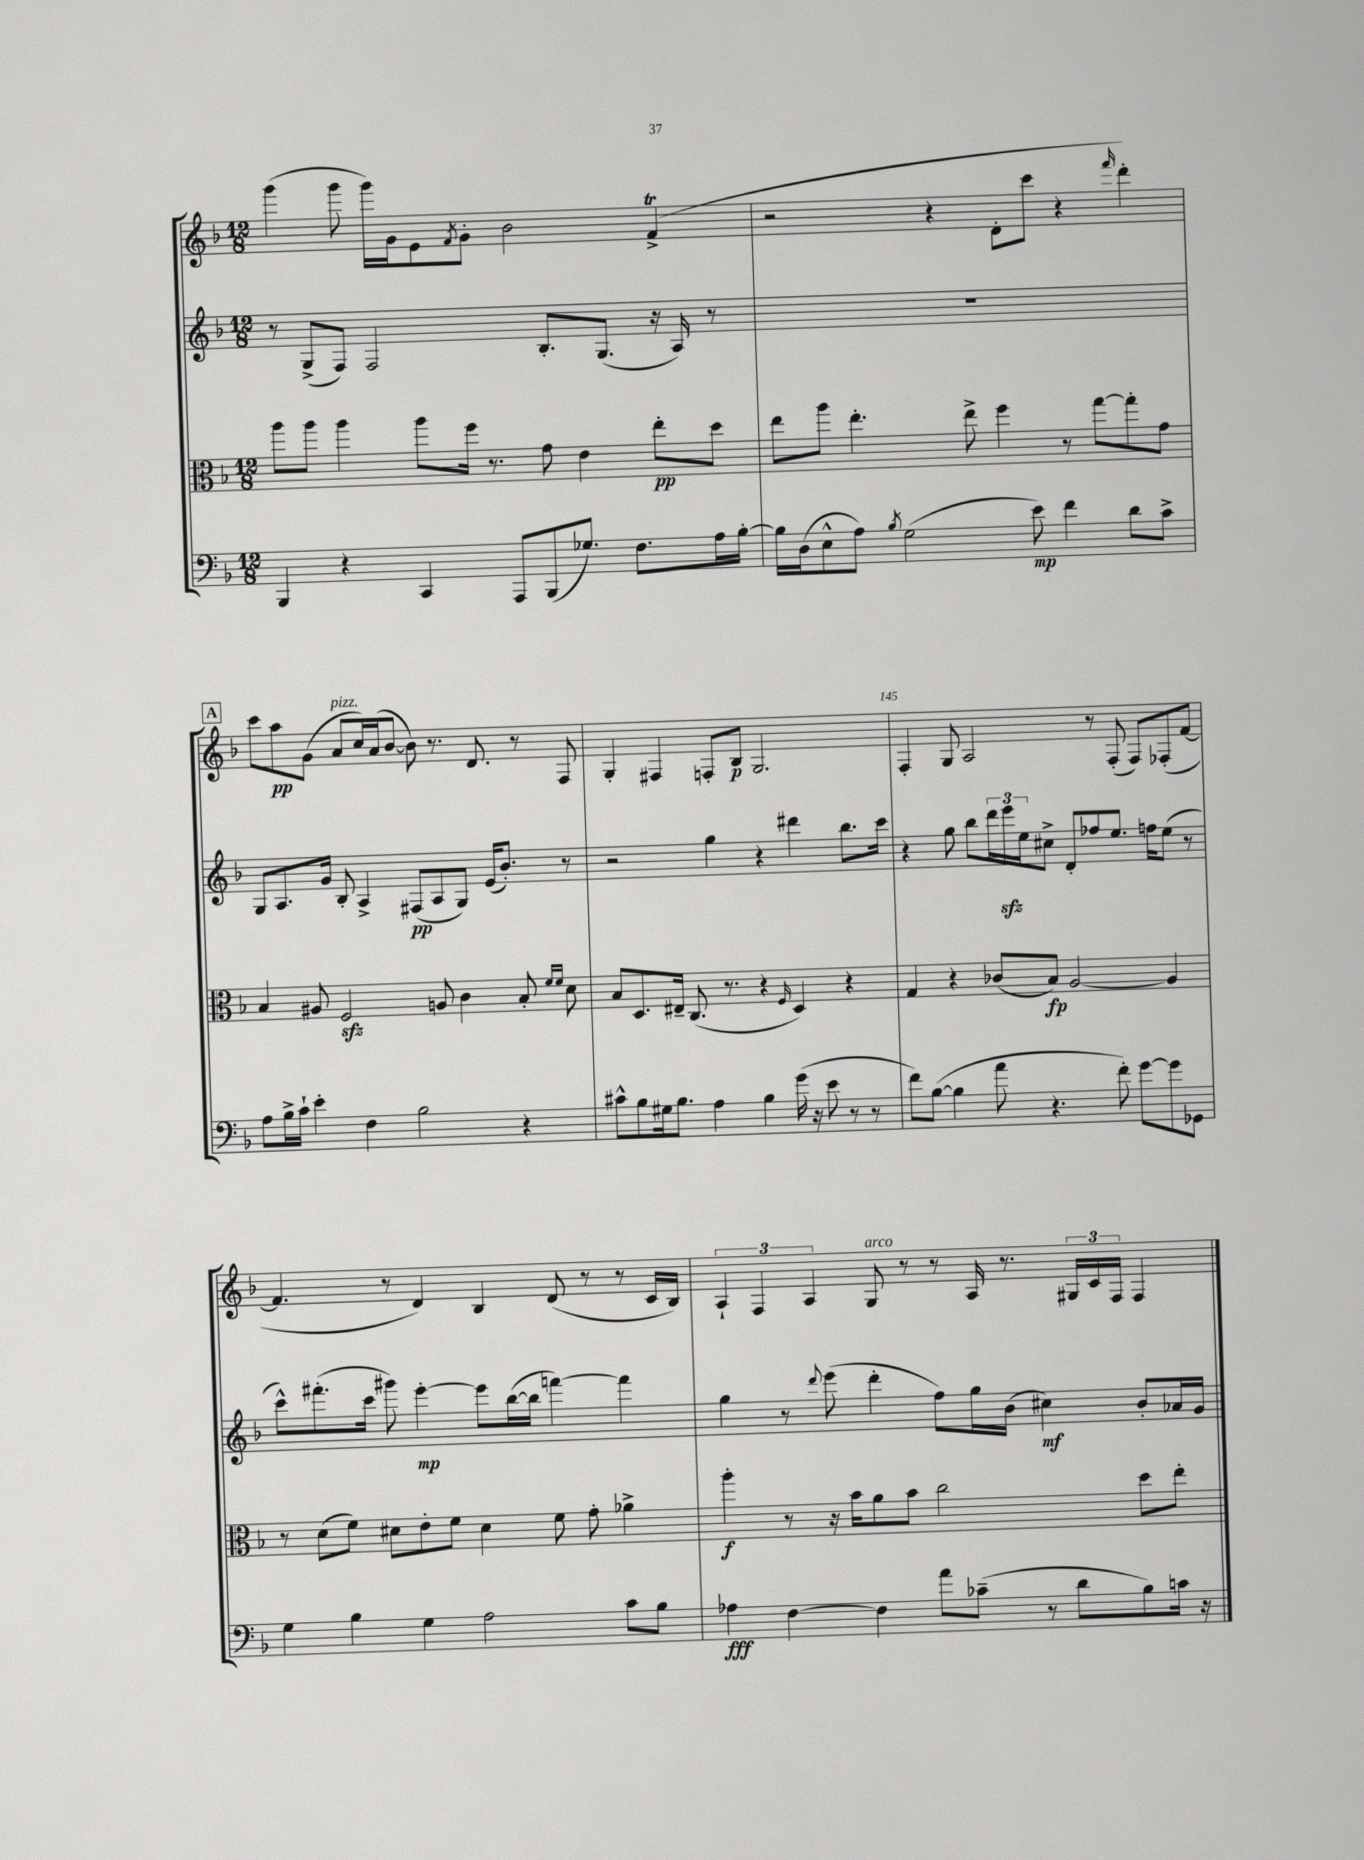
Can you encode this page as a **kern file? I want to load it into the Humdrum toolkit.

**kern	**kern	**kern	**kern
*staff4	*staff3	*staff2	*staff1
*clefF4	*clefC3	*clefG2	*clefG2
*k[b-]	*k[b-]	*k[b-]	*k[b-]
*M12/8	*M12/8	*M12/8	*M12/8
4BBB-	8aa	8r	(4ggg
.	8aa	(8G^	.
4r	4aa	8F)	8ggg
.	.	2F	16ggg)
.	.	.	16g
4CC	8aa	.	8e
.	.	.	8qf
.	16ff	.	8g'
.	8.r	.	.
8AAA	.	.	2b-
(8BBB-	8g	8.B-'	.
8.G-)	4e	.	.
.	.	(8.G	.
8.F	.	.	.
.	8ee'	16r	(4f^
.	.	16A)	.
16A	8dd	8r	.
[16B-'	.	.	.
=	=	=	=
16B-]	8ee	1.r	2r
(16D	.	.	.
8E^^	8aa	.	.
8A)	4.ee'	.	.
8qB-	.	.	.
(2G	.	.	.
.	.	.	4r
.	8ee^	.	.
.	4ff	.	8d'
8e)	.	.	8ccc
4f	8r	.	4r
.	[8gg	.	.
.	.	.	16qqfff
8d	8gg']	.	4ddd')
8c^	8g	.	.
=	=	=	=
8A	4B-	8G	8ccc
16B-^	.	8.A	8aa
16c`	.	.	.
4e'	8A#	.	(8g
.	.	16g	.
.	2F	8B-'	8a
4F	.	4A^	16cc)
.	.	.	(16a
.	.	.	[8b-
2B-	.	(8F#	8b-])
.	8A	8A	8.r
.	4c	8G)	.
.	.	.	8.d
.	.	(16e	.
.	.	8.b-')	.
4r	8B-'	.	8r
.	16qqf	.	.
.	16qqf	.	.
.	8d	8r	8F
=	=	=	=
8c#^^	8B-	2r	4G'
8B-	8.D	.	.
16G#	.	.	4F#
8.B-	16E#~	.	.
.	(8.C	.	.
4A	.	4gg	8F'
.	8.r	.	.
.	.	.	8B-
4B-	4r	4r	2.G
.	16qqF	.	.
(16g	4D)	4ddd#	.
16r	.	.	.
8e	.	.	.
8r	4r	8.bb-	.
8r	.	.	.
.	.	16ccc	.
=	=	=	=
8f)	4G	4r	4F'
([8B-	.	.	.
4B-]	4r	8gg	8G
.	.	8bb-	2A
8a	(8c-	24ddd	.
.	.	24eee	.
.	.	24ee	.
4.r	8B-)	8cc#^	.
.	[2A	8d'	.
.	.	8ff-	8r
8f')	.	8.ee	(8F'
[8g	.	.	8F)
.	.	16ff	.
8g]	4A]	(8ee	(8F-'
8GG-	.	8r	[8f
=	=	=	=
4G	8r	8ccc^^)	4.f]
.	(8d	(8.fff#'	.
4B-	8f)	.	.
.	.	16ccc	.
.	8d#	8ggg#)	8r
4G	8e'	[4eee'	4d)
.	8f	.	.
2A	4d#	8eee]	4B-
.	.	([16bb-	.
.	.	16bb-]	.
.	8f	[4fff)	(8d
.	8g'	.	8r
8c	4a-^	4fff]	8r
8B-	.	.	16c
.	.	.	16B-)
=	=	=	=
4A-	4aa'	4gg	6A`
.	.	.	6F
[4F	8r	8r	.
.	.	.	6A
.	.	8qqddd	.
.	16r	(8eee	.
.	16b-	.	.
4F]	8a	4ddd'	8G
.	8b-	.	8r
8a	2cc	8ff)	8r
(8c-~	.	16gg	16A
.	.	(16b-	8.r
8r	.	4cc#)	.
8d	.	.	24G#
.	.	.	24c
.	.	.	24F
8B-)	8dd	8b-'	4F
16c	8ee'	16a-	.
16r	.	16g	.
==	==	==	==
*-	*-	*-	*-
